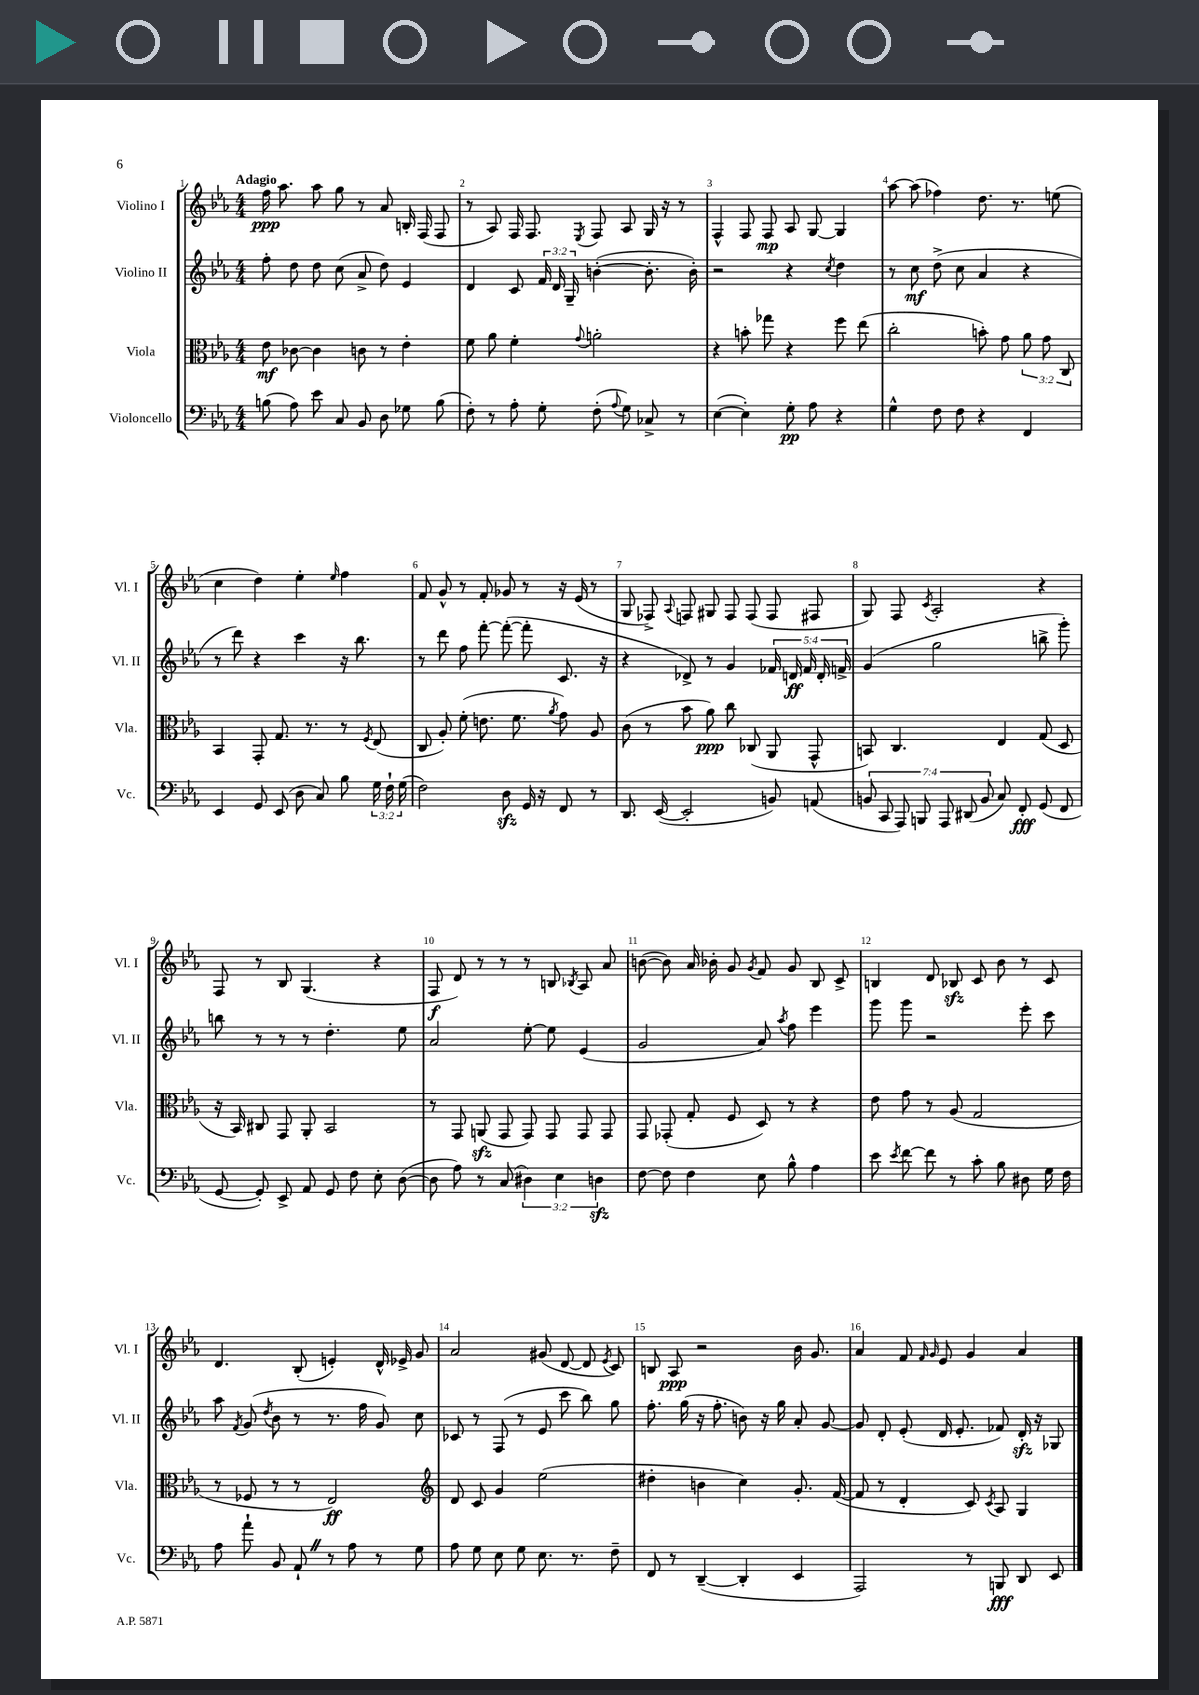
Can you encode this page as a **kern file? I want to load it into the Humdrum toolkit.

**kern	**dynam	**kern	**dynam	**kern	**dynam	**kern	**dynam
*part4	*part4	*part3	*part3	*part2	*part2	*part1	*part1
*staff4	*staff4	*staff3	*staff3	*staff2	*staff2	*staff1	*staff1
*I"Violoncello	*	*I"Viola	*	*I"Violino II	*	*I"Violino I	*
*I'Vc.	*	*I'Vla.	*	*I'Vl. II	*	*I'Vl. I	*
*clefF4	*	*clefC3	*	*clefG2	*	*clefG2	*
*k[b-e-a-]	*	*k[b-e-a-]	*	*k[b-e-a-]	*	*k[b-e-a-]	*
*M4/4	*	*M4/4	*	*M4/4	*	*M4/4	*
=1	=1	=1	=1	=1	=1	=1	=1
!	!	!	!	!	!	!LO:TX:a:B:t=Adagio	!
(8Bn\	.	8e-\	mf	8ff'\	.	16ff\	ppp
.	.	.	.	.	.	8.aa-\	.
8A-\)	.	[8c-X\	.	8dd\	.	.	.
8e-\	.	4c-\]	.	8dd\	.	8aa-\	.
8C/	.	.	.	(8cc\	.	8gg\	.
8BB-/	.	8cn\	.	8a-^/	.	8r	.
8D\	.	8r	.	8dd\)	.	8a-/	.
8G-X\	.	4e-'\	.	4e-/	.	16Bn'/	.
.	.	.	.	.	.	(16F/	.
(8B\	.	.	.	.	.	8F/	.
=2	=2	=2	=2	=2	=2	=2	=2
8F'\)	.	8f\	.	4d/	.	8r	.
8r	.	8a-\	.	.	.	8A-/)	.
8A-'\	.	4f'\	.	8c/	.	16F/	.
.	.	.	.	.	.	8.F/	.
8G'\	.	.	.	24f/	.	.	.
.	.	.	.	24d/	.	.	.
.	.	.	.	24G~/	.	.	.
.	.	8qqg/	.	.	.	8qE-/	.
(8F'\	.	2an'\	.	([4bn'\	.	8F/	.
8qqA-/	.	.	.	.	.	.	.
8G\)	.	.	.	.	.	8A-/	.
8C-X^/	.	.	.	8.b'\]	.	16G/	.
.	.	.	.	.	.	16r	.
8r	.	.	.	.	.	8r	.
.	.	.	.	16b'\)	.	.	.
=3	=3	=3	=3	=3	=3	=3	=3
([4E-\	.	4r	.	2r	.	4F^^/	.
4E-'\])	.	8bn'\	.	.	.	8F/	.
.	.	8gg-X\	.	.	.	8F/	mp
8G'\	pp	4r	.	4r	.	8A-/	.
8A-\	.	.	.	.	.	[8G/	.
.	.	.	.	8qcc/	.	.	.
4r	.	8ff\	.	4dd\	.	4G/]	.
.	.	(8ee-\	.	.	.	.	.
=4	=4	=4	=4	=4	=4	=4	=4
4G^^\	.	2cc'\	.	8r	.	[8aa-\	.
.	.	.	.	8cc\	mf	(8aa-\]	.
8F\	.	.	.	(8dd^\	.	4ff-X\)	.
8F\	.	.	.	8cc\	.	.	.
4r	.	8bn'\)	.	4a-/	.	8.dd\	.
.	.	8g\	.	.	.	.	.
.	.	.	.	.	.	8.r	.
4FF/	.	12a-\	.	4r	.	.	.
.	.	12g\	.	.	.	.	.
.	.	.	.	.	.	(8een\	.
.	.	12C/	.	.	.	.	.
!!LO:LB:g=z
=5	=5	=5	=5	=5	=5	=5	=5
4EE-/	.	4BB-/	.	8r	.	4cc\	.
.	.	.	.	8ddd\)	.	.	.
8GG/	.	8GG'/	.	4r	.	4dd\)	.
(8EE-/	.	8.G/	.	.	.	.	.
8D\	.	.	.	4ccc\	.	4ee-'\	.
.	.	8.r	.	.	.	.	.
8C/)	.	.	.	.	.	.	.
.	.	.	.	.	.	16qqee-/	.
8B-\	.	8r	.	16r	.	4ff\	.
.	.	.	.	8.bb-\	.	.	.
.	.	8qF/	.	.	.	.	.
24G\	.	(8E-/	.	.	.	.	.
24F`\	.	.	.	.	.	.	.
(24G\	.	.	.	.	.	.	.
=6	=6	=6	=6	=6	=6	=6	=6
2F\)	.	8C/	.	8r	.	8f/	.
.	.	8A-'/)	.	8ddd\	.	8g^^/	.
.	.	(8f'\	.	8ff\	.	8r	.
.	.	8.en\	.	[8fff'\	.	8f'/	.
8Dzz\	.	.	.	(8fff'\_	.	8g-X/	.
.	.	8.f\	.	.	.	.	.
16GG/	.	.	.	8fff'\]	.	8r	.
16r	.	.	.	.	.	.	.
.	.	8qa-/	.	.	.	.	.
8FF/	.	8g\)	.	8.c/	.	16r	.
.	.	.	.	.	.	(16e-/	.
8r	.	8A-/	.	.	.	8r	.
.	.	.	.	16r	.	.	.
=7	=7	=7	=7	=7	=7	=7	=7
8.DD/	.	(8c\	.	4r	.	8G/	.
.	.	8r	.	.	.	8F-X^/)	.
([16EE-/	.	.	.	.	.	.	.
.	.	.	.	.	.	8qqA-/	.
2EE-'/]	.	8b-\	.	8d-X^/)	.	8Fn/	.
.	.	8a-\)	ppp	8r	.	8G#X/	.
.	.	8cc\	.	4g/	.	8F/	.
.	.	(8C-X/	.	.	.	(8F/	.
8BBn/)	.	8AA-/	.	20f-X/	.	8F/	.
.	.	.	.	20dn/	ff	.	.
.	.	.	.	20f-/	.	.	.
(8AAn/	.	8GG^^/	.	.	.	8F#X/	.
.	.	.	.	20d'/	.	.	.
.	.	.	.	20fn^/	.	.	.
=8	=8	=8	=8	=8	=8	=8	=8
14BBn/	.	8BBn/)	.	(4g/	.	8G/)	.
14CC/	.	.	.	.	.	.	.
.	.	4.C/	.	.	.	8F/	.
14AAA-/)	.	.	.	.	.	.	.
14BBBn/	.	.	.	.	.	.	.
.	.	.	.	.	.	8qc/	.
.	.	.	.	2gg\	.	2A-'/	.
14AAA-/	.	.	.	.	.	.	.
(14DD#X/	.	.	.	.	.	.	.
14BB/	.	.	.	.	.	.	.
8C/)	.	4E-/	.	.	.	.	.
8FF'/	fff	.	.	.	.	.	.
(8GG/	.	(8G/	.	8bbn^\	.	4r	.
8FF/	.	8D/	.	8ggg'\)	.	.	.
!!LO:LB:g=z
=9	=9	=9	=9	=9	=9	=9	=9
[8GG/	.	16r	.	8bbn\	.	8F/	.
.	.	16BB-/)	.	.	.	.	.
8GG'/])	.	8C#X/	.	8r	.	8r	.
8EE-^/	.	8GG/	.	8r	.	8B-/	.
8AA-/	.	8AA-'/	.	8r	.	(4.G/	.
8GG/	.	2BB-/	.	4.dd'\	.	.	.
8F\	.	.	.	.	.	.	.
8E-'\	.	.	.	.	.	4r	.
([8D\	.	.	.	8ee-\	.	.	.
=10	=10	=10	=10	=10	=10	=10	=10
8D\]	.	8r	.	2a-/	.	8F/	f
8A-\)	.	8GG/	.	.	.	8d/)	.
8r	.	(8AAnzz/	.	.	.	8r	.
(8C/	.	8GG/	.	.	.	8r	.
6D#X\)	.	8GG/)	.	[8ee-'\	.	8r	.
.	.	8GG/	.	8ee-\]	.	8Bn/	.
6E-\	.	.	.	.	.	.	.
.	.	.	.	.	.	8qB-X/	.
.	.	8GG/	.	(4e-/	.	8A-/	.
6Dnzz\	.	.	.	.	.	.	.
.	.	8GG/	.	.	.	8a-/	.
=11	=11	=11	=11	=11	=11	=11	=11
[8F\	.	8GG/	.	2g/	.	([8bn\	.
8F\]	.	(8GG-X'/	.	.	.	8b\])	.
4F\	.	8G'/	.	.	.	16a-/	.
.	.	.	.	.	.	16b-X'\	.
.	.	8F/	.	.	.	8g/	.
.	.	.	.	.	.	8qg/	.
8E-\	.	8D/)	.	8a-/)	.	8f/	.
.	.	.	.	8qaa-/	.	.	.
8B-^^\	.	8r	.	8ff\	.	8g/	.
4A-\	.	4r	.	4eee-\	.	8B-/	.
.	.	.	.	.	.	8c^/	.
=12	=12	=12	=12	=12	=12	=12	=12
8e-\	.	8e-\	.	8ggg\	.	4Bn/	.
8qe-/	.	.	.	.	.	.	.
[8f\	.	8g\	.	8ggg\	.	.	.
8f\]	.	8r	.	2r	.	8d/	.
8r	.	(8A-/	.	.	.	8B-Xzz/	.
8c'\	.	2G/	.	.	.	8c/	.
8B-\	.	.	.	.	.	8b-\	.
8D#X\	.	.	.	8eee-'\	.	8r	.
16G\	.	.	.	8ccc\	.	8c/	.
16F\	.	.	.	.	.	.	.
!!LO:LB:g=z
=13	=13	=13	=13	=13	=13	=13	=13
8A-\	.	8r	.	8aa-\	.	4.d/	.
.	.	.	.	8qf/	.	.	.
8a-`\	.	8F-X/	.	(8g/	.	.	.
.	.	.	.	8qdd/	.	.	.
8BB-/	.	8r	.	8b-\	.	.	.
8AA-`Z/	.	8r	.	8r	.	(8B-'/	.
8r	.	2E-/)	ff	8.r	.	4en'/)	.
8A-\	.	.	.	.	.	.	.
.	.	.	.	16ff\	.	.	.
8r	.	.	.	8g/)	.	16d^^/	.
.	.	.	.	.	.	16e-X^/	.
8G\	.	.	.	8cc\	.	8g/	.
=14	=14	=14	=14	=14	=14	=14	=14
*	*	*clefG2	*	*	*	*	*
8A-\	.	8d/	.	8c-X/	.	2a-/	.
8G\	.	8c/	.	8r	.	.	.
8E-\	.	4g/	.	(8F/	.	.	.
8G\	.	.	.	8r	.	.	.
8.E-\	.	(2ee-\	.	8e-/	.	(8g#X/	.
.	.	.	.	8ccc\	.	[8d/	.
8.r	.	.	.	.	.	.	.
.	.	.	.	8bb-\)	.	8d/]	.
.	.	.	.	.	.	8qe-/	.
8F~\	.	.	.	8gg\	.	8c/)	.
=15	=15	=15	=15	=15	=15	=15	=15
8FF/	.	4dd#X'\	.	8.ff'\	.	8Bn/	.
8r	.	.	.	.	.	8A-/	ppp
.	.	.	.	(16gg\	.	.	.
([4DD~/	.	4bn\	.	16r	.	2r	.
.	.	.	.	8.ff'\	.	.	.
4DD'/]	.	4cc\)	.	8bn\)	.	.	.
.	.	.	.	16r	.	.	.
.	.	.	.	16gg\	.	.	.
4EE-/	.	8.g'/	.	8a-'/	.	16b-\	.
.	.	.	.	.	.	8.g/	.
.	.	.	.	[8g/	.	.	.
.	.	([16f/	.	.	.	.	.
=16	=16	=16	=16	=16	=16	=16	=16
2AAA-/)	.	8f/]	.	8g/]	.	4a-/	.
.	.	8r	.	8d'/	.	.	.
.	.	4d'/	.	(8e-'/	.	8f/	.
.	.	.	.	.	.	16qqf/	.
.	.	.	.	.	.	16qqg/	.
.	.	.	.	16d/	.	8e-/	.
.	.	.	.	8.e-'/	.	.	.
8r	.	8c/)	.	.	.	4g/	.
.	.	8qc/	.	.	.	.	.
8BBBn/	fff	8A-/	.	8f-X/)	.	.	.
8DD/	.	4G/	.	16dzz'/	.	4a-/	.
.	.	.	.	16r	.	.	.
8EE-/	.	.	.	8G-X/	.	.	.
==	==	==	==	==	==	==	==
*-	*-	*-	*-	*-	*-	*-	*-
